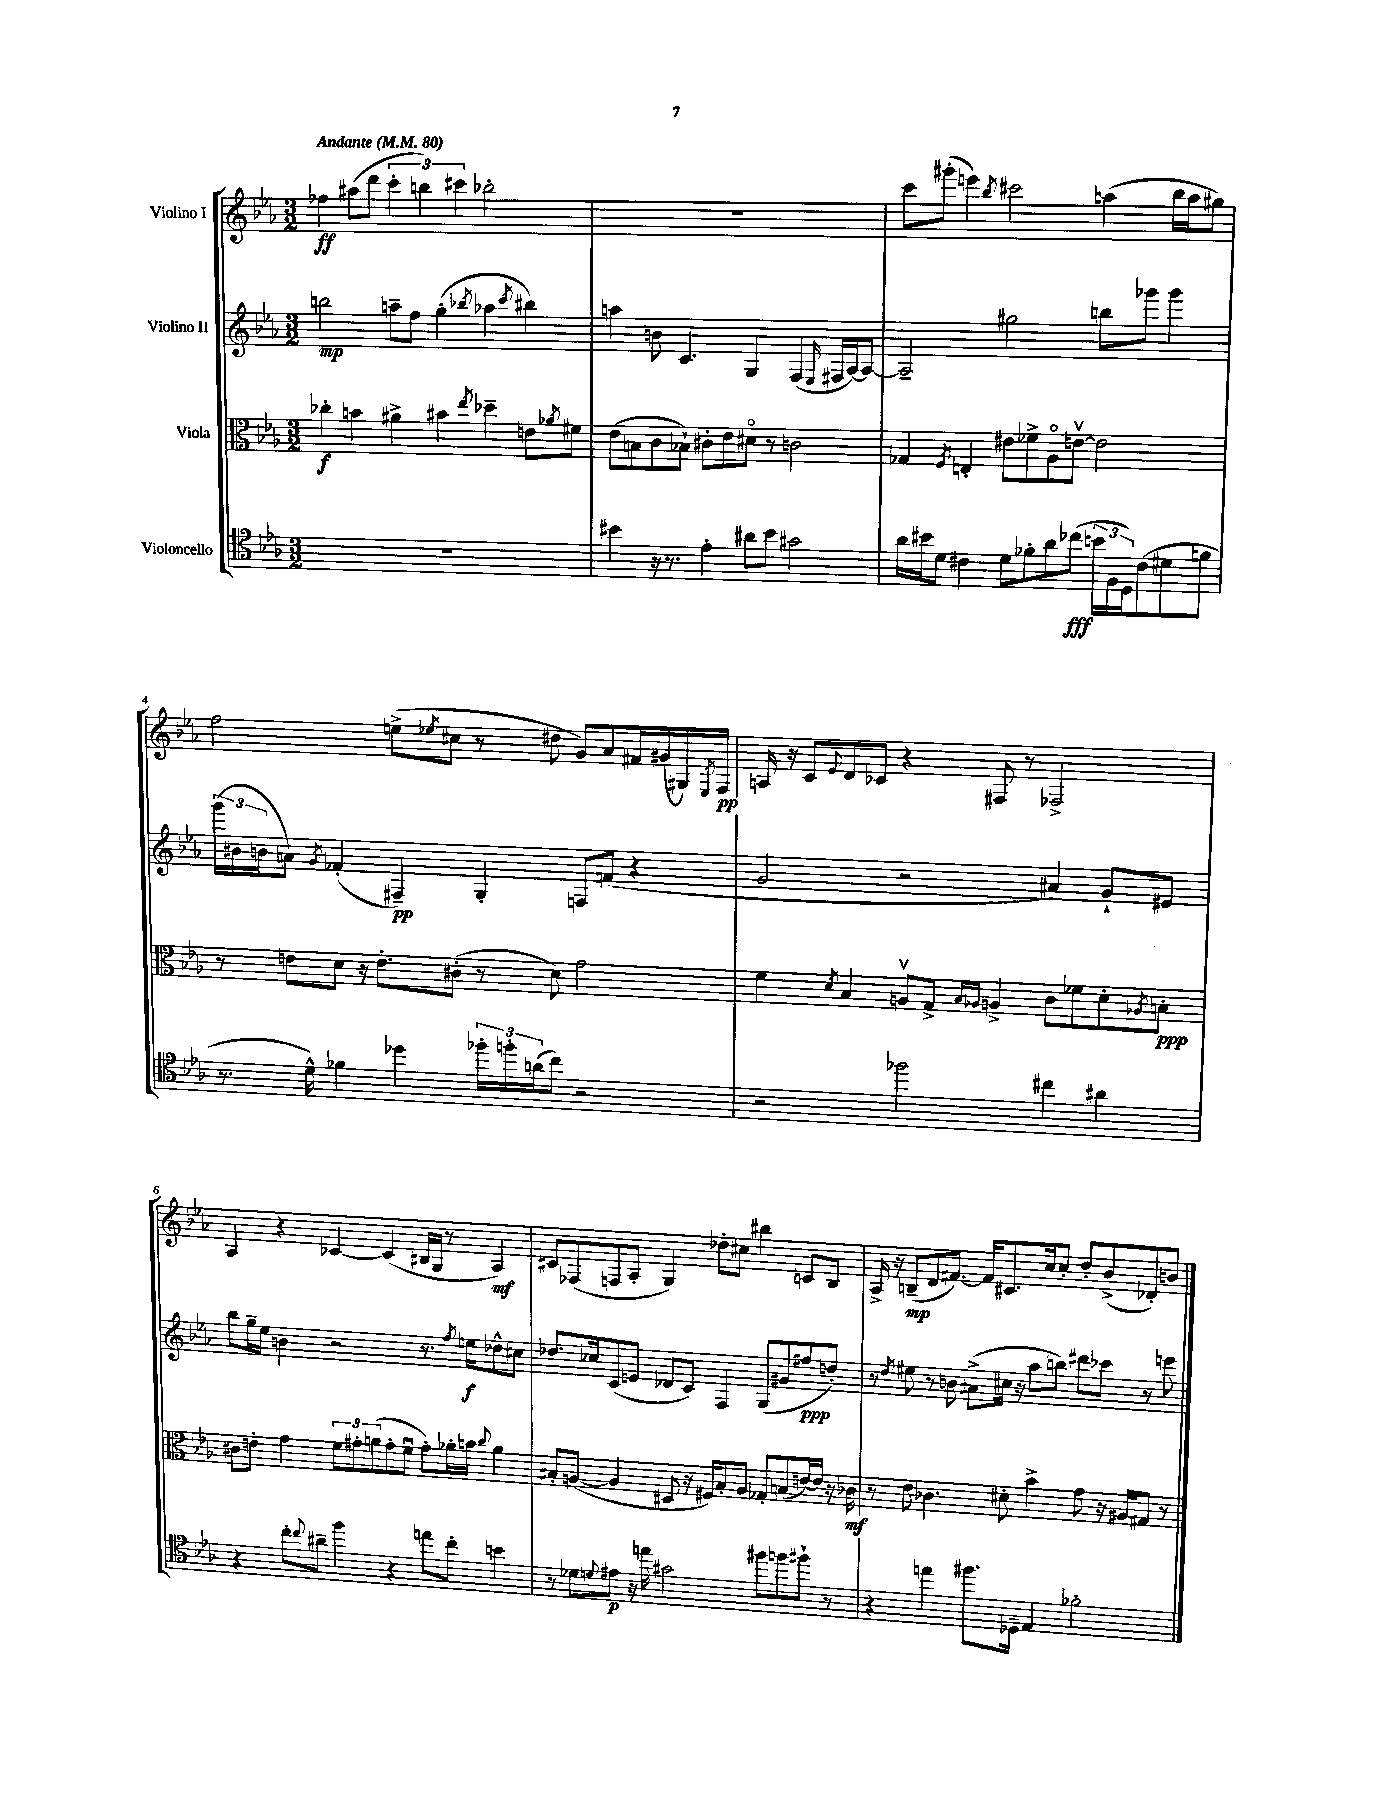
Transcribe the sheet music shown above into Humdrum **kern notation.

**kern	**dynam	**kern	**dynam	**kern	**dynam	**kern	**dynam
*part4	*part4	*part3	*part3	*part2	*part2	*part1	*part1
*staff4	*staff4	*staff3	*staff3	*staff2	*staff2	*staff1	*staff1
*I"Violoncello	*	*I"Viola	*	*I"Violino II	*	*I"Violino I	*
*clefC4	*	*clefC3	*	*clefG2	*	*clefG2	*
*k[b-e-a-]	*	*k[b-e-a-]	*	*k[b-e-a-]	*	*k[b-e-a-]	*
*M3/2	*	*M3/2	*	*M3/2	*	*M3/2	*
*MM80	*	*MM80	*	*MM80	*	*MM80	*
=1	=1	=1	=1	=1	=1	=1	=1
!	!	!	!	!	!	!LO:TX:a:B:t=Andante	!
1.r	.	4cc-X'\	f	2bbn\	mp	4ff-X\	ff
.	.	4bn\	.	.	.	(8aa#X\L	.
.	.	.	.	.	.	8ddd\J	.
.	.	4a#X^\	.	8aan~\L	.	6ccc'\	.
.	.	.	.	8ff\J	.	.	.
.	.	.	.	.	.	6bbn\)	.
.	.	4b#X\	.	(4gg'\	.	.	.
.	.	.	.	.	.	6ccc#X\	.
.	.	8qee-/	.	8qbb-X/	.	.	.
.	.	4dd-X~\	.	4aa-X\	.	2bb-X'\	.
.	.	.	.	8qccc/	.	.	.
.	.	8en\L	.	4bb#X\)	.	.	.
.	.	8qa-X/	.	.	.	.	.
.	.	8f#X\J	.	.	.	.	.
=2	=2	=2	=2	=2	=2	=2	=2
4b#X\	.	(8e-\L	.	4aan\	.	1.r	.
.	.	8Bn\	.	.	.	.	.
16r	.	8c\	.	8bn\	.	.	.
8.r	.	.	.	.	.	.	.
.	.	8B-X`\J)	.	4.c/	.	.	.
4e-'\	.	8c#X'\L	.	.	.	.	.
.	.	8e-\	.	.	.	.	.
8a#X\L	.	8d#X\J	.	4G/	.	.	.
8b#\J	.	8r	.	.	.	.	.
2g#X\	.	2cn\	.	(4F/	.	.	.
.	.	.	.	16qqE-/	.	.	.
.	.	.	.	16F#X/LL	.	.	.
.	.	.	.	[16A-/J)	.	.	.
.	.	.	.	8A-/J_	.	.	.
=3	=3	=3	=3	=3	=3	=3	=3
16a-\LL	.	4G-X/	.	2A-~/]	.	8ccc\L	.
16b#X\J	.	.	.	.	.	.	.
8d\J	.	.	.	.	.	(8ggg#X'\J	.
.	.	8qF/	.	.	.	.	.
4c#X\	.	4En'/	.	.	.	4eeen\)	.
.	.	.	.	.	.	8qbb-/	.
8d\L	.	8e#X\L	.	2gg#X\	.	2ccc#X\	.
8f-X'\	.	8f-X^\	.	.	.	.	.
8a-\	.	8A-\	.	.	.	.	.
(8cc-X\J	fff	[8env\J	.	.	.	.	.
24bn\LL	.	2e\]	.	8bbn\L	.	(4aan\	.
24F\	.	.	.	.	.	.	.
24D\J)	.	.	.	.	.	.	.
(8c#\	.	.	.	8ggg-X\J	.	.	.
8d#X\	.	.	.	4ggg-\	.	16bb-\LL	.
.	.	.	.	.	.	16aa\J	.
8fn\J	.	.	.	.	.	8gg#X\J)	.
!!LO:LB:g=z
=4	=4	=4	=4	=4	=4	=4	=4
8.r	.	8r	.	(24ggg\LL	.	2ff\	.
.	.	.	.	24b#X\	.	.	.
.	.	.	.	24bn\J	.	.	.
.	.	8en\L	.	8an\J)	.	.	.
16d^^\)	.	.	.	.	.	.	.
.	.	.	.	8qg/	.	.	.
4f-X\	.	8d\J	.	(4f-X'/	.	.	.
.	.	16r	.	.	.	.	.
.	.	8.e'\L	.	.	.	.	.
4dd-X\	.	.	.	4F#X~/)	pp	(8een^\L	.
.	.	.	.	.	.	8qee-X/	.
.	.	(8c#X'\J	.	.	.	8cc#X\J	.
24ff-X'\LL	.	8r	.	4G'/	.	8r	.
24ffn'\	.	.	.	.	.	.	.
(24an\J	.	.	.	.	.	.	.
8cc\J)	.	8d\)	.	.	.	8dd#X\	.
2r	.	2g\	.	8Fn/L	.	8g/L)	.
.	.	.	.	(8fn/J	.	8a-/	.
.	.	.	.	4r	.	16f#X/L	.
.	.	.	.	.	.	(16g#X/	.
.	.	.	.	.	.	16G#X/)	.
.	.	.	.	.	.	8qE-/	.
.	.	.	.	.	.	16F/JJ	pp
=5	=5	=5	=5	=5	=5	=5	=5
2r	.	4f\	.	2g/	.	16An/	.
.	.	.	.	.	.	16r	.
.	.	.	.	.	.	8c/L	.
.	.	8qd/	.	.	.	8qqe-/	.
.	.	4B-/	.	.	.	8d/	.
.	.	.	.	.	.	8c-X/J	.
2ff-X\	.	8Anv/L	.	2r	.	4r	.
.	.	8G^/J	.	.	.	.	.
.	.	16qqB-/LL	.	.	.	.	.
.	.	16qqA-X/JJ	.	.	.	.	.
.	.	4An^/	.	.	.	8F#X/	.
.	.	.	.	.	.	8r	.
4cc#X\	.	8c\L	.	4a#X/)	.	2F-X^/	.
.	.	8f-X\	.	.	.	.	.
4a#X\	.	8d'\	.	8g`/L	.	.	.
.	.	8qA-X/	.	.	.	.	.
.	.	8Bn'\J	ppp	8e#X/J	.	.	.
!!LO:LB:g=z
=6	=6	=6	=6	=6	=6	=6	=6
4r	.	8c#X\L	.	8bb-\L	.	4A-/	.
.	.	8en'\J	.	16gg~\L	.	.	.
.	.	.	.	16ee-\JJ	.	.	.
8cc'\L	.	4g\	.	4bn\	.	4r	.
8qqcc/	.	.	.	.	.	.	.
8a#X~\J	.	.	.	.	.	.	.
4ff\	.	12f\L	.	2r	.	[4c-X/	.
.	.	12g#X'\	.	.	.	.	.
.	.	(12an\	.	.	.	.	.
4r	.	8g#'\	.	.	.	(4c-/]	.
.	.	8fu\J	.	.	.	.	.
8een\L	.	8g#'\L)	.	8.r	.	16B#X/LL	.
.	.	.	.	.	.	16G/JJ	.
8cc'\J	.	16a-X'\L	.	.	.	8r	.
.	.	.	.	8qff/	.	.	.
.	.	16bn\JJ	.	16een\KL	f	.	.
.	.	8qqcc/	.	.	.	.	.
4bn\	.	4a-\	.	8dd-X^^\	.	4A-/)	mf
.	.	.	.	8cc#X\J	.	.	.
=7	=7	=7	=7	=7	=7	=7	=7
8r	.	8B#X'/L	.	8.dd-X/L	.	8c#X/L	.
8d-X\L	.	([8An/J	.	.	.	(8F-X/	.
.	.	.	.	16cc-X/k	.	.	.
8qqdn/	.	.	.	.	.	.	.
8e#X\J	p	4A/]	.	(8c/	.	8Fn/	.
16r	.	.	.	8en/J	.	8A-'/J	.
16een\	.	.	.	.	.	.	.
2g#X\	.	8D#X/	.	8d-X/L	.	4G/)	.
.	.	16r	.	8c/J)	.	.	.
.	.	16F#X/KL)	.	.	.	.	.
.	.	8B#'/	.	4F/	.	8dd-X'\L	.
.	.	8A/J	.	.	.	8cc#X\J	.
8ff#X\L	.	8G-X'/L	.	(8G/L	.	4bb#X\	.
8ffn\	.	(8Bn/	.	8g#X/	.	.	.
8ff#X`\J	.	[16en/L)	.	8ff#X/	ppp	8cn/L	.
.	.	16e/JJ]	.	.	.	.	.
8r	.	16r	.	8ddn'/J)	.	8B-/J	.
.	.	16c-X\	mf	.	.	.	.
=8	=8	=8	=8	=8	=8	=8	=8
4r	.	8r	.	8r	.	16A-^/	.
.	.	.	.	.	.	16r	.
.	.	.	.	8qdd/	.	.	.
.	.	8e-\	.	8ee#X\	.	(8Bn~/L	mp
4een\	.	4.c-X\	.	8r	.	8d/	.
.	.	.	.	8bn\	.	[8.f#X/J)	.
8.ff#X\L	.	.	.	(8a#X^\L	.	.	.
.	.	.	.	.	.	16f#/KL]	.
.	.	8d#X'\	.	16cc#X\Jk	.	8.c#X/	.
16D-X~\Jk	.	.	.	16r	.	.	.
4E-/	.	4b-^\	.	8aa-\L	.	.	.
.	.	.	.	.	.	16cc/k	.
.	.	.	.	8bbn\J)	.	8cc'/J	.
2f-X'\	.	8g\	.	8ddd#X\L	.	8dd'/L	.
.	.	16r	.	8ccc-X\J	.	(8b-^/	.
.	.	16A#X/KL	.	.	.	.	.
.	.	8G#X/J	.	8r	.	8d-X'/)	.
.	.	8r	.	8eeen\	.	8bn/J	.
==	==	==	==	==	==	==	==
*-	*-	*-	*-	*-	*-	*-	*-
